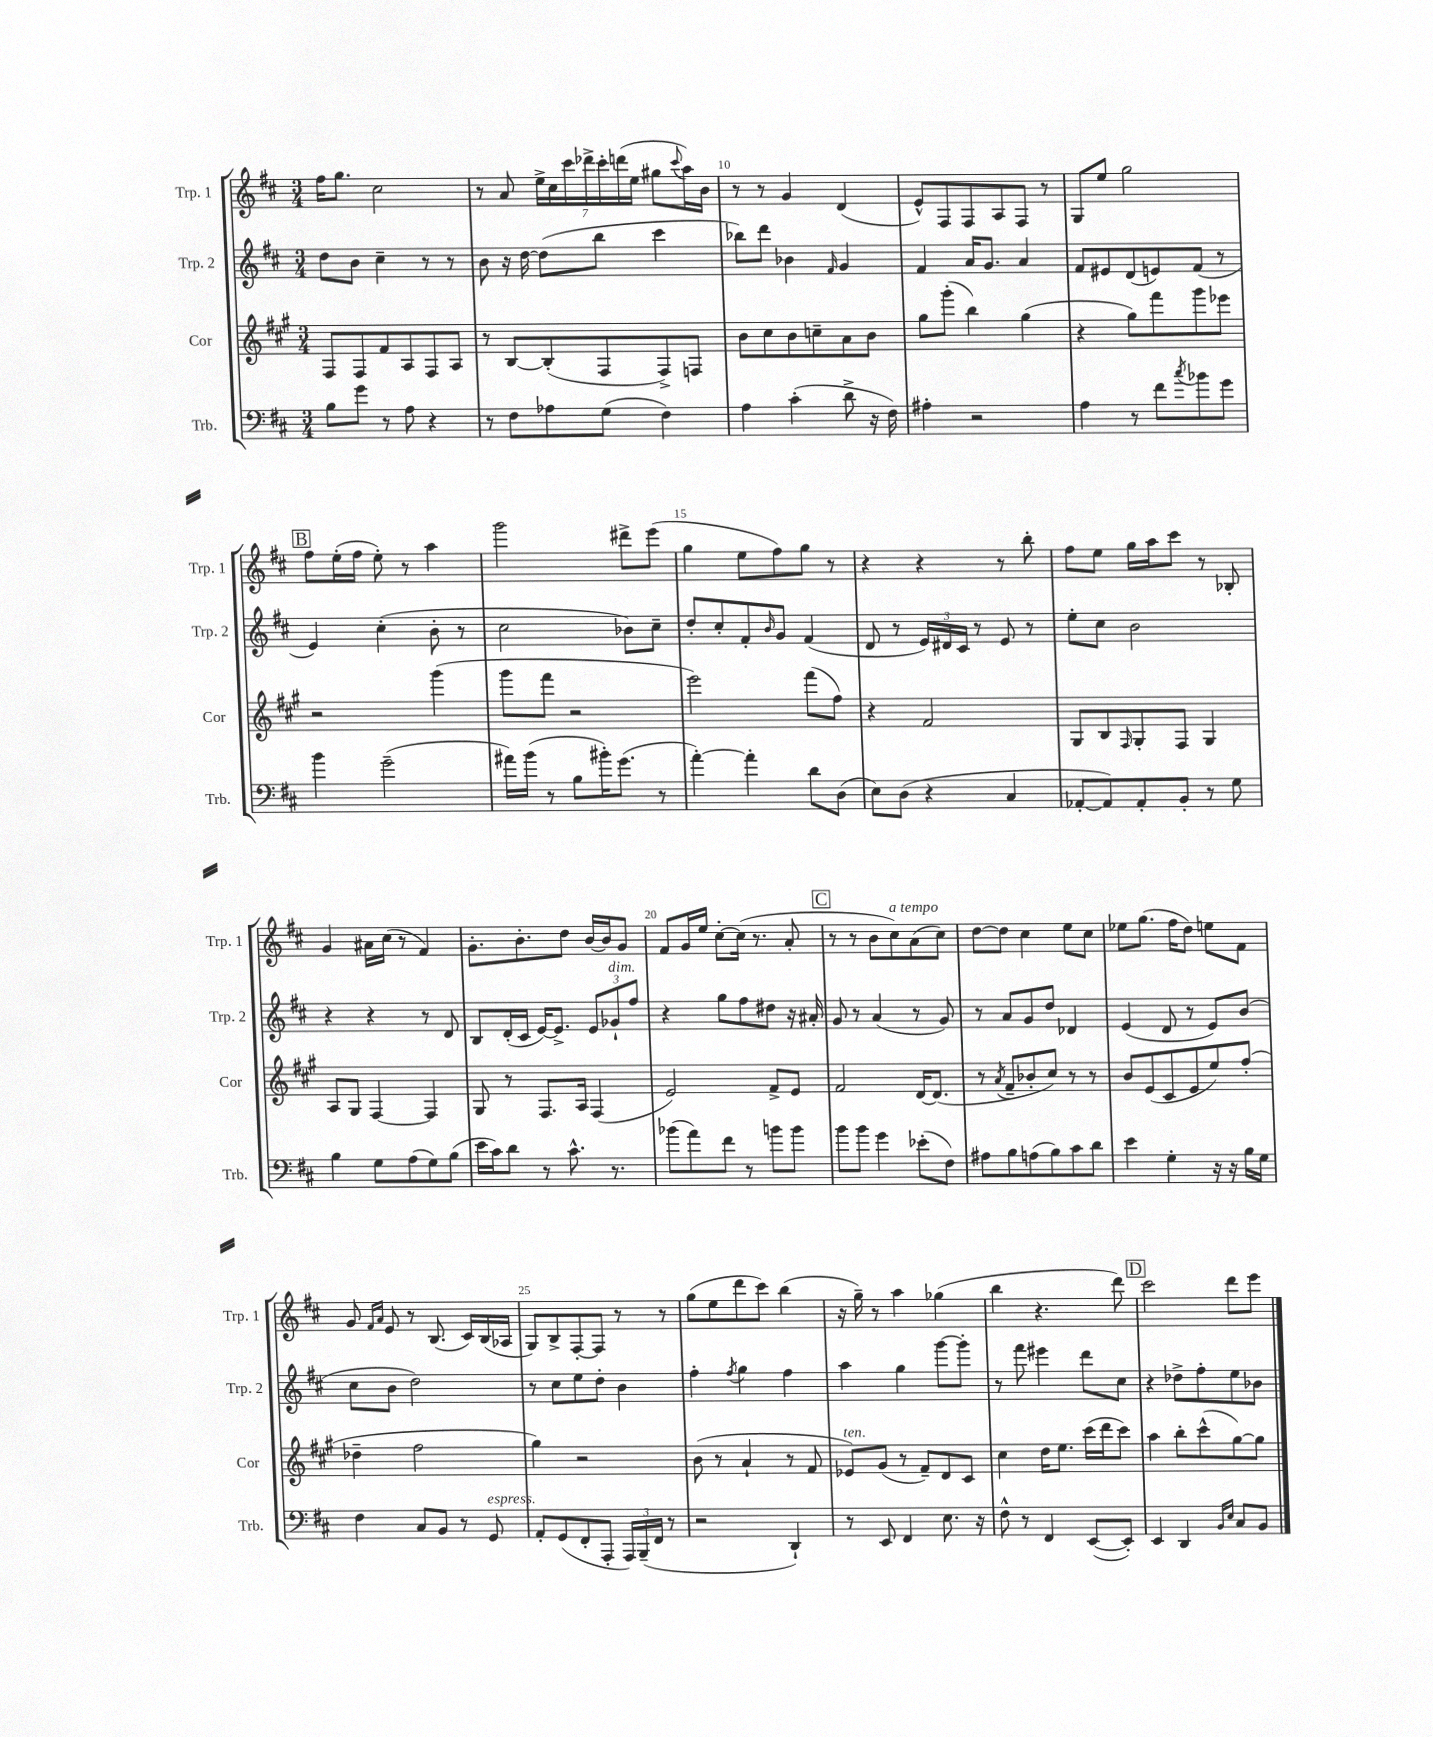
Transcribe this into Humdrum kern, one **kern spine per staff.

**kern	**kern	**kern	**kern
*part4	*part3	*part2	*part1
*staff4	*staff3	*staff2	*staff1
*I"Trb.	*I"Cor	*I"Trp. 2	*I"Trp. 1
*I'Trb.	*I'Cor	*I'Trp. 2	*I'Trp. 1
*clefF4	*clefG2	*clefG2	*clefG2
*k[f#c#]	*k[f#c#g#]	*k[f#c#]	*k[f#c#]
*M3/4	*M3/4	*M3/4	*M3/4
=8	=8	=8	=8
8B\L	8F#/L	8dd\L	16ff#\KL
.	.	.	8.gg\J
8g\J	8F#/	8b\J	.
8r	8f#/	4cc#~\	2cc#\
8A\	8A/	.	.
4r	8F#/	8r	.
.	8A/J	8r	.
=9	=9	=9	=9
8r	8r	8b\	8r
8F#\L	[8B/L	16r	8a/
.	.	[16dd\	.
8A-X\	(8B'/]	(8dd\L]	28ee^\LL
.	.	.	28cc#\
.	.	.	28ccc#\
.	.	.	28ddd-X^\
(8G\J	8F#/	8bb\J	.
.	.	.	28ccc#'\
.	.	.	(28dddn\
.	.	.	28ee\JJ
4F#\)	8F#^/)	4ccc#\	8gg#X\L
.	.	.	8qqccc#/
.	8Fn/J	.	16aa\L)
.	.	.	16b\JJ
=10	=10	=10	=10
4A\	8b\L	8bb-X\L)	8r
.	8cc#\	8ddd\J	8r
(4c#'\	8b\	4b-X\	4g/
.	8ccn~\	.	.
.	.	16qqf#/	.
8d^\	8a\	4g/	(4d/
16r	8b\J	.	.
16F#\)	.	.	.
=11	=11	=11	=11
4A#X'\	8gg#\L	4f#/	8e^^/L)
.	(8ggg#'\J	.	8F#/
2r	4bb\)	16a/KL	8F#/
.	.	8.g/J	.
.	.	.	8A/
.	(4gg#\	4a/	8F#/J
.	.	.	8r
=12	=12	=12	=12
4A\	4r	8f#/L	8G/L
.	.	8e#X/	8ee/J
8r	8gg#\L)	(8d/	2gg\
8f#\L	8fff#\	8en/)	.
8qcc#/	.	.	.
8b-X\	8ggg#\	(8f#/J	.
8g\J	8eee-X\J	8r	.
!!LO:LB:g=z
!!LO:REH:place=s1:t=B
=13	=13	=13	=13
4b\	2r	4e/)	8ff#\L
.	.	.	(16ee'\L
.	.	.	16ff#\JJ
(2g~\	.	(4cc#'\	8ee'\)
.	.	.	8r
.	(4ggg#\	8b'\	4aa\
.	.	8r	.
=14	=14	=14	=14
16a#X\LL)	8ggg#\L	2cc#\	2ggg\
(16b\JJ	.	.	.
8r	8fff#\J	.	.
8B\L	2r	.	.
16b#X'\K)	.	.	.
(8.g\J	.	.	.
.	.	8b-X\L)	8ddd#X^\L
8r	.	8cc#~\J	(8eee\J
=15	=15	=15	=15
[4a'\)	2eee\)	8dd'/L	4gg\
.	.	8cc#'/	.
4a'\]	.	8f#'/	8ee\L
.	.	16qqb/	.
.	.	8g/J	8ff#\)
8d\L	(8fff#\L	(4f#/	8gg\J
(8D\J	8ff#\J)	.	8r
=16	=16	=16	=16
8E\L)	4r	8d/	4r
(8D\J	.	8r	.
4r	2f#/	24e/LL)	4r
.	.	24d#X/	.
.	.	24c#/JJ	.
.	.	8r	.
4C#/	.	8e/	8r
.	.	8r	8bb'\
=17	=17	=17	=17
[8AA-X'/L	8G#/L	8ee'\L	8ff#\L
8AA-/])	8B/	8cc#\J	8ee\J
.	16qqF#/	.	.
8AA-'/	8G#'/	2b\	16gg\LL
.	.	.	16aa\J
8BB'/J	8F#/J	.	8ccc#\J
8r	4G#/	.	8r
8G\	.	.	8B-X'/
!!LO:LB:g=z
=18	=18	=18	=18
4B\	8A/L	4r	4g/
.	8G#/J	.	.
8G\L	[4F#/	4r	16a#X\LL
.	.	.	(16cc#\JJ
(8A\	.	.	8r
8G\)	4F#/]	8r	4f#/)
(8B\J	.	8d/	.
=19	=19	=19	=19
16e\LL	8G#/	8B/L	8.g'\L
16c#\J)	.	.	.
8d\J	8r	(16d'/L	.
.	.	16c#/JJ	8.b'\
8r	8.F#/L	[16e/KL)	.
.	.	8.e^/J]	.
8.c#^^\	.	.	8dd\J
.	16A/Jk	.	.
.	(4F#/	12e/L	[16b/LL
8.r	.	.	16b/J]
!	!	!LO:TX:a:i:t=dim.	!
.	.	12g-X`/	.
.	.	.	8g/J
.	.	12ff#/J	.
=20	=20	=20	=20
(8b-X\L	2e/)	4r	8f#/L
8a\)	.	.	16g/L
.	.	.	16ee/JJ
8f#\J	.	8gg\L	[8cc#'\L
8r	.	8ff#\	(16cc#\Jk]
.	.	.	8.r
8bn\L	8f#^/L	8dd#X\J	.
8b\J	8e/J	16r	8a'/
.	.	16a#X'/	.
!!LO:REH:place=s1:t=C
=21	=21	=21	=21
8b\L	2f#/	8g/	8r
8b\J	.	8r	8r
4g\	.	(4a/	8b\L
!	!	!	!LO:TX:a:i:t=a tempo
.	.	.	8cc#\)
(8e-X'\L	[16d/KL	8r	(8a\
.	(8.d/J]	.	.
8F#\J)	.	8g/)	8cc#\J)
=22	=22	=22	=22
8A#X\L	8r	8r	[8dd\L
.	8qa/	.	.
8B\	8f#~/L	8a/L	8dd\J]
(8An\	8b-X'/	8g/	4cc#\
8B\)	8cc#/J)	8dd/J	.
8c#\	8r	4d-X/	8ee\L
8d\J	8r	.	8cc#\J
=23	=23	=23	=23
4e\	8b/L	(4e/	8ee-X\L
.	(8e/	.	(8.gg\J
4G'\	8c#/	8d/	.
.	.	.	16ff#\KL
.	8e/	8r	8dd\J)
16r	8ee/)	8e/L)	8een\L
16r	.	.	.
16B\LL	(8ff#'/J	(8b/J	8f#\J
16G\JJ	.	.	.
!!LO:LB:g=z
=24	=24	=24	=24
4F#\	4dd-X~\	8cc#\L	8g/
.	.	.	16qqf#/LL
.	.	.	16qqa/JJ
.	.	8b\J	8e/
8C#/L	2ff#\	2dd\)	8r
8BB/J	.	.	(8.B/
8r	.	.	.
.	.	.	16c#/LL)
!LO:TX:a:i:t=espress.	!	!	!
8GG/	.	.	(16B/
.	.	.	16A-X/JJ
=25	=25	=25	=25
8AA'/L	4gg#\)	8r	8G/L)
(8GG/	.	8cc#\L	8B^/
8FF#'/	2r	8ee\	[8F#'/
8AAA'/J	.	8dd'\J	8F#/J]
24AAA/LL)	.	4b\	8r
(24BBB~/	.	.	.
24FF#/JJ	.	.	.
8r	.	.	8r
=26	=26	=26	=26
2r	(8b\	4ff#'\	(8gg\L
.	8r	.	8ee\
.	.	8qff#/	.
.	4a`/	4gg\	8ddd\
.	.	.	8ccc#\J)
4DD`/)	8r	4ff#\	(4bb\
.	8f#/	.	.
=27	=27	=27	=27
!	!LO:TX:a:i:t=ten.	!	!
8r	8e-X/L)	4aa\	16r
.	.	.	16gg~\)
8EE/	(8g#/J	.	8r
4FF#/	8r	4gg\	4aa\
.	8f#~/L)	.	.
8.E\	8d/	[8ggg\L	(4gg-X\
.	8c#/J	8ggg'\J]	.
16r	.	.	.
=28	=28	=28	=28
8F#^^\	4cc#\	8r	4bb\
8r	.	8fff#\	.
4FF#/	16dd\KL	4eee#X\	4.r
.	8.ee\J	.	.
([8EE/L	(16ccc#\LL	8ddd\L	.
.	16ddd\J	.	.
8EE'/J])	8ccc#\J)	8cc#\J	8ddd\)
!!LO:REH:place=s1:t=D
=29	=29	=29	=29
4EE/	4aa\	4r	2ccc#\
4DD/	8bb'\L	8dd-X^\L	.
.	(8ccc#^^\	8ff#'\	.
16qqBB/LL	.	.	.
16qqE/JJ	.	.	.
8C#/L	[8gg#\)	8ee\	8ddd\L
8BB/J	8gg#\J]	8b-X\J	8eee\J
==	==	==	==
*-	*-	*-	*-
